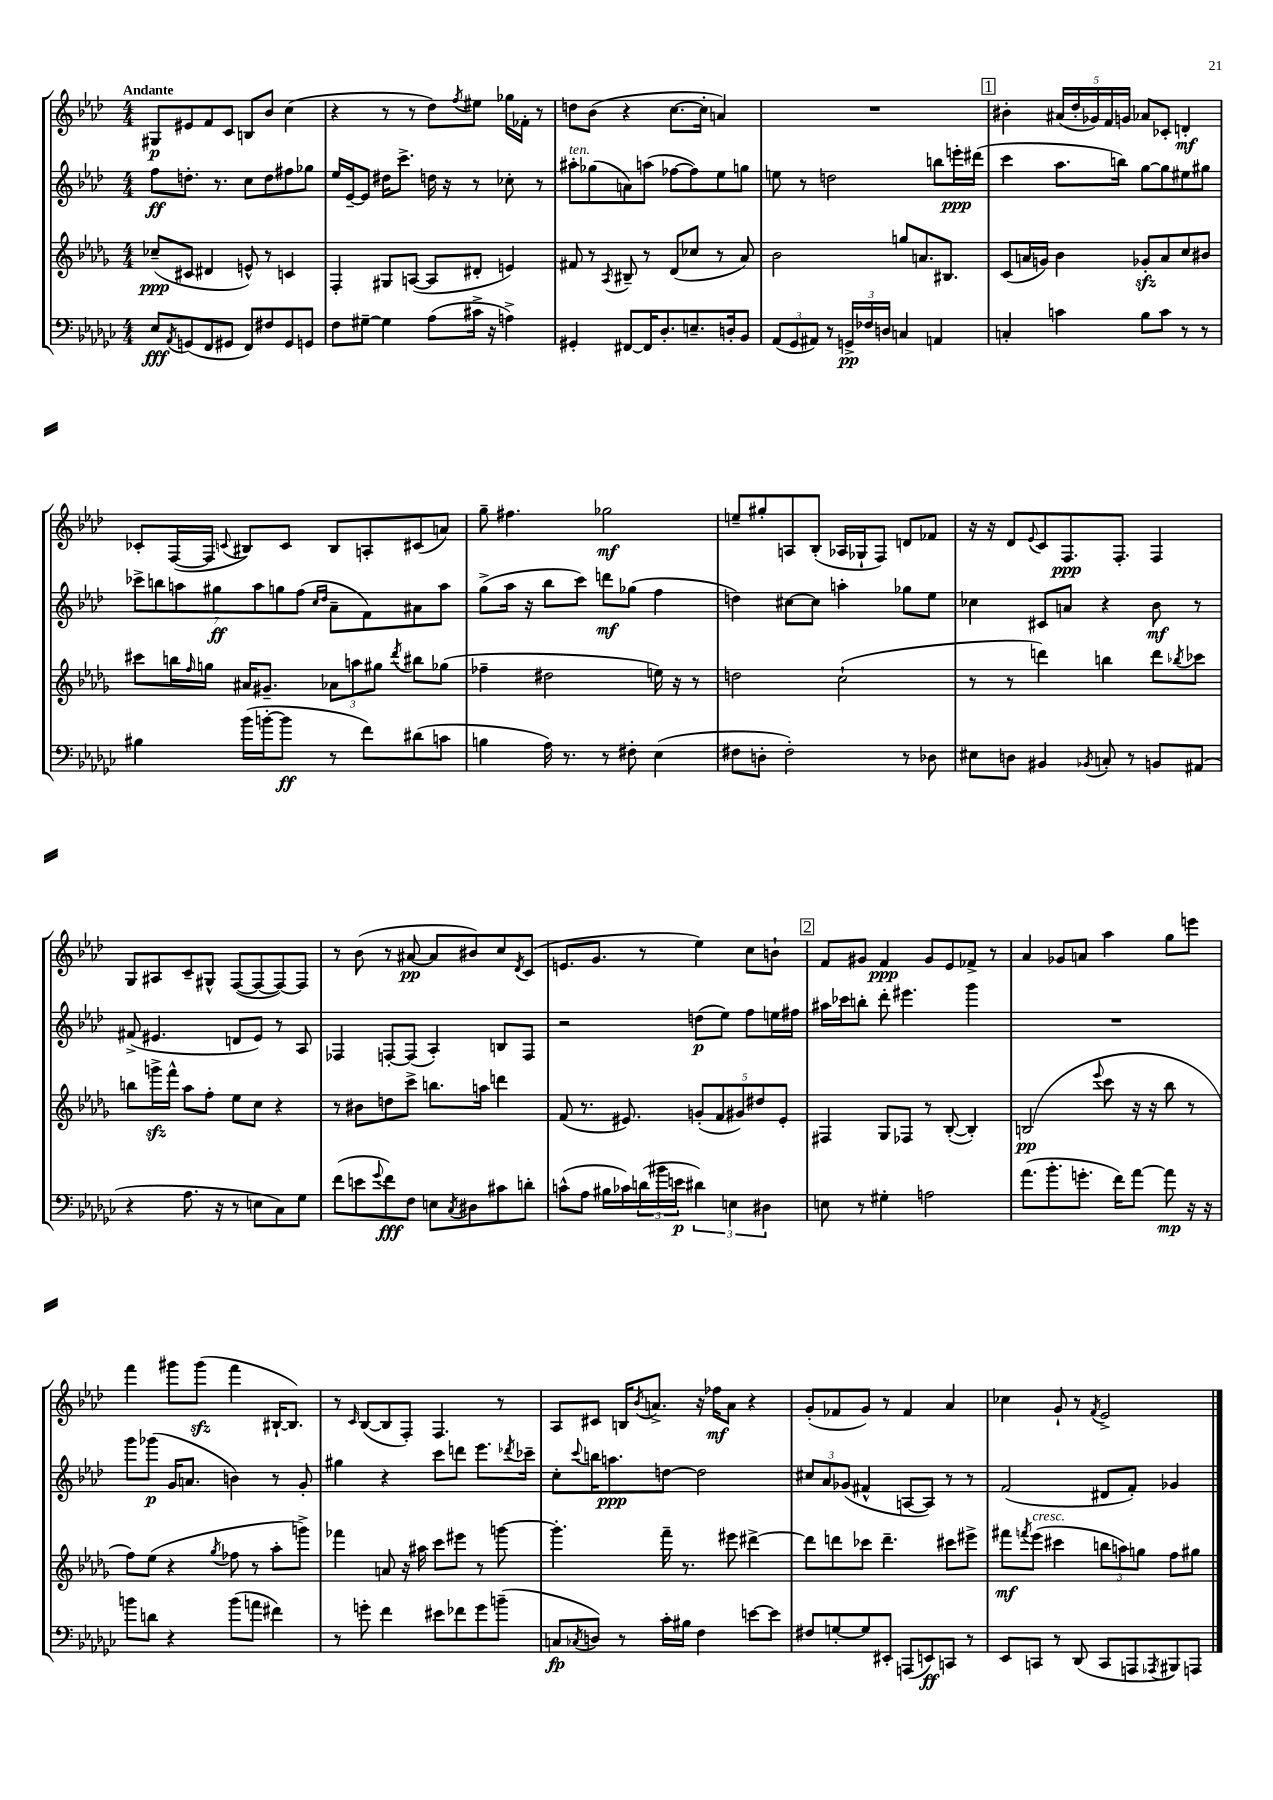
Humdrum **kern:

**kern	**dynam	**kern	**dynam	**kern	**dynam	**kern	**dynam
*part4	*part4	*part3	*part3	*part2	*part2	*part1	*part1
*staff4	*staff4	*staff3	*staff3	*staff2	*staff2	*staff1	*staff1
*clefF4	*	*clefG2	*	*clefG2	*	*clefG2	*
*k[b-e-a-d-g-c-]	*	*k[b-e-a-d-g-]	*	*k[b-e-a-d-]	*	*k[b-e-a-d-]	*
*M4/4	*	*M4/4	*	*M4/4	*	*M4/4	*
=1	=1	=1	=1	=1	=1	=1	=1
!	!	!	!	!	!	!LO:TX:a:B:t=Andante	!
8E-/L	fff	(8cc-X~/L	ppp	8ff\L	ff	8G#X/L	p
8qAA-/	.	.	.	.	.	.	.
(8GGn/	.	8c#X/J	.	8.ddn'\J	.	8e#X/	.
8FF/	.	4d#X/	.	.	.	8f/	.
.	.	.	.	8.r	.	.	.
8GG#X/J	.	.	.	.	.	8c/J	.
8FF/L)	.	8en^^/)	.	8cc\L	.	8Bn/L	.
8F#X/	.	8r	.	8dd\	.	8b-/J	.
8GG#/	.	4cn/	.	8ff#X\	.	(4cc\	.
8GGn/J	.	.	.	8gg-X\J	.	.	.
=2	=2	=2	=2	=2	=2	=2	=2
8F\L	.	4F'/	.	16ee-/LL	.	4r	.
.	.	.	.	[16e-~/J	.	.	.
[8G#X~\J	.	.	.	8e-/J]	.	.	.
4G#\]	.	8G#X/L	.	16dd#X\KL	.	8r	.
.	.	.	.	8.ccc^\J	.	.	.
.	.	([8An/J	.	.	.	8r	.
(8A-\L	.	8A/L]	.	16ddn\	.	8dd-\L)	.
.	.	.	.	16r	.	.	.
.	.	.	.	.	.	8qff/	.
16c#X^\Jk	.	8d#X'/J	.	8r	.	8ee#X\J	.
16r	.	.	.	.	.	.	.
4An^\)	.	4en/)	.	8cc-X'\	.	16gg-X\LL	.
.	.	.	.	.	.	16f-X'\JJ	.
.	.	.	.	8r	.	8r	.
=3	=3	=3	=3	=3	=3	=3	=3
!	!	!	!	!LO:TX:a:i:t=ten.	!	!	!
4GG#X'/	.	8f#X/	.	8aa#X'\L	.	8ddn\L	.
.	.	8r	.	(8gg-X\	.	(8b-\J	.
.	.	8qA-/	.	.	.	.	.
[8FF#X/L	.	8B#X~/	.	8an\)	.	4r	.
16FF#/K]	.	8r	.	(8aan\J	.	.	.
8.D-'/	.	.	.	.	.	.	.
.	.	(8d-/L	.	[8ff-X\L	.	[8.cc\L	.
8.En~/	.	8cc-X/J	.	8ff-\])	.	.	.
.	.	.	.	.	.	16cc'\Jk]	.
.	.	8r	.	8ee-\	.	4an/)	.
16Dn'/k	.	.	.	.	.	.	.
8BB-/J	.	8a-/)	.	8ggn\J	.	.	.
=4	=4	=4	=4	=4	=4	=4	=4
(12AA-/L	.	2b-\	.	8een\	.	1r	.
12GG-/	.	.	.	.	.	.	.
.	.	.	.	8r	.	.	.
12AA#X/J)	.	.	.	.	.	.	.
8r	.	.	.	2ddn\	.	.	.
24GGn^/LL	pp	.	.	.	.	.	.
24F-X/	.	.	.	.	.	.	.
24Dn/JJ	.	.	.	.	.	.	.
4Cn/	.	8ggn/L	.	.	.	.	.
.	.	8.an/	.	.	.	.	.
4AAn/	.	.	.	8bbn\L	.	.	.
.	.	8.B#X/J	.	.	.	.	.
.	.	.	.	16eeen'\L	ppp	.	.
.	.	.	.	(16ddd#X\JJ	.	.	.
!!LO:REH:place=s1:t=1
=5	=5	=5	=5	=5	=5	=5	=5
4Cn'/	.	(8c/L	.	4ccc\	.	4b#X'\	.
.	.	16an/L	.	.	.	.	.
.	.	16gn/JJ)	.	.	.	.	.
4cn\	.	4b-\	.	8.aa-\L	.	(20a#X/LL	.
.	.	.	.	.	.	20dd-'/	.
.	.	.	.	.	.	20g-X/)	.
.	.	.	.	.	.	20f/	.
.	.	.	.	16bbn\Jk)	.	.	.
.	.	.	.	.	.	20gn/JJ	.
8B-\L	.	8g-Xzz'/L	.	[8gg\L	.	8a-X/L	.
8c\J	.	8a/	.	8gg\]	.	8c-X'/J	.
8r	.	8cc/	.	8ee#X\	.	4dn'/	mf
8r	.	8b#X/J	.	8gg#X\J	.	.	.
!!LO:LB:g=z
=6	=6	=6	=6	=6	=6	=6	=6
4B#X\	.	8ccc#X\L	.	14ccc-X^\L	.	8c-X'/L	.
.	.	.	.	14bbn\	.	.	.
.	.	16bbn\L	.	.	.	([16F/L	.
.	.	.	.	14aan\	.	.	.
.	.	16qqff/	.	.	.	.	.
.	.	16ggn\JJ	.	.	.	16F/JJ]	.
.	.	.	.	14gg#X\	ff	.	.
.	.	.	.	.	.	8qqcn/	.
(16b-\LL	.	16a#X/KL	.	.	.	8B#X/L)	.
.	.	.	.	14aa\	.	.	.
[16bn'\J	.	8.g#X~/J	.	.	.	.	.
.	.	.	.	14ggn\	.	.	.
8b\J]	ff	.	.	.	.	8c/J	.
.	.	.	.	(14ff\J	.	.	.
.	.	.	.	16qqcc/LL	.	.	.
.	.	.	.	16qqdd-/JJ	.	.	.
8r	.	12a-X\L	.	8a-~\L	.	8B#/L	.
.	.	12aan\	.	.	.	.	.
8f\L)	.	.	.	8f\)	.	8An'/	.
.	.	12gg#X\J	.	.	.	.	.
.	.	8qddd-/	.	.	.	.	.
(8d#X\	.	8bb#X\L	.	8a#X\	.	(8c#X/	.
8cn\J	.	(8gg-X\J	.	8aa\J	.	8an/J)	.
=7	=7	=7	=7	=7	=7	=7	=7
4Bn\	.	4ff-X~\	.	(8gg^\L	.	8gg~\	.
.	.	.	.	16aa-\Jk	.	4.ff#X\	.
.	.	.	.	16r	.	.	.
16A-\)	.	2dd#X\	.	8bb-\L	.	.	.
8.r	.	.	.	.	.	.	.
.	.	.	.	8ccc\J)	.	.	.
8r	.	.	.	8dddn\L	mf	2gg-X\	mf
8F#X'\	.	.	.	(8gg-X\J	.	.	.
(4E-\	.	16een\)	.	4ff\	.	.	.
.	.	16r	.	.	.	.	.
.	.	8r	.	.	.	.	.
=8	=8	=8	=8	=8	=8	=8	=8
8F#X\L	.	2ddn\	.	4ddn\)	.	8een~/L	.
8Dn'\J	.	.	.	.	.	8gg#X'/	.
2F#'\)	.	.	.	[8cc#X\L	.	8An/	.
.	.	.	.	8cc#\J]	.	(8B-'/J	.
.	.	(2cc`\	.	4aan'\	.	16A-X/LL	.
.	.	.	.	.	.	16G-X`/J	.
.	.	.	.	.	.	8F/J)	.
8r	.	.	.	8gg-X\L	.	8dn/L	.
8D-X\	.	.	.	8ee-\J	.	8f-X/J	.
=9	=9	=9	=9	=9	=9	=9	=9
8E#X\L	.	8r	.	4cc-X\	.	16r	.
.	.	.	.	.	.	16r	.
8Dn\J	.	8r	.	.	.	8d-/L	.
.	.	.	.	.	.	8qqe-/	.
4BB#X/	.	4dddn\)	.	8c#X/L	.	8c/	.
.	.	.	.	8an/J	.	8.F/	ppp
8qBB-X/	.	.	.	.	.	.	.
8Cn'/	.	4bbn\	.	4r	.	.	.
.	.	.	.	.	.	8.F'/J	.
8r	.	.	.	.	.	.	.
8BBn/L	.	8ddd\L	.	8b-\	mf	4F/	.
.	.	8qbb-X/	.	.	.	.	.
(8AA#X/J	.	8ccc-X\J	.	8r	.	.	.
!!LO:LB:g=z
=10	=10	=10	=10	=10	=10	=10	=10
4r	.	8bbn\L	.	(8f#X^/	.	8G/L	.
.	.	16gggnzz^\L	.	4.e#X/	.	8A#X/	.
.	.	16fff^^\JJ	.	.	.	.	.
8.A-\	.	8aa-\L	.	.	.	8c~/	.
.	.	8ff'\J	.	.	.	8G#X^^/J	.
16r	.	.	.	.	.	.	.
8r	.	8ee-\L	.	8dn/L	.	([8F/L	.
8En\L	.	8cc\J	.	8e#/J)	.	8F/_	.
8C-\)	.	4r	.	8r	.	8F/_)	.
8G-\J	.	.	.	8A-/	.	8F/J]	.
=11	=11	=11	=11	=11	=11	=11	=11
(8f\L	.	8r	.	4F-X/	.	8r	.
8en\	.	8b#X\L	.	.	.	(8b-\	.
8qqg-/	.	.	.	.	.	.	.
8f\)	fff	8ddn\	.	[8Fn'/L	.	8r	.
8F\J	.	8ccc^\J	.	(8F/J]	.	[8a#X/	pp
8En\L	.	8.bbn\L	.	4A-'/)	.	8a#/L]	.
8qC-/	.	.	.	.	.	.	.
8D#X\	.	.	.	.	.	8b#X/)	.
.	.	16aan\Jk	.	.	.	.	.
8c#X\	.	4dddn\	.	8Bn/L	.	8cc/	.
.	.	.	.	.	.	8qd-/	.
8dn'\J	.	.	.	8F/J	.	(8c/J	.
=12	=12	=12	=12	=12	=12	=12	=12
(8cn^^\L	.	(8f/	.	2r	.	8.en/L	.
8A-\J	.	8.r	.	.	.	.	.
.	.	.	.	.	.	8.g/J	.
16B#X\LL	.	.	.	.	.	.	.
16c-X\)	.	8.e#X/)	.	.	.	.	.
(24dn\	.	.	.	.	.	8r	.
24b#X\	.	.	.	.	.	.	.
24en\JJ	p	.	.	.	.	.	.
6d#X\)	.	(10gn'/L	.	(8ddn\L	p	4ee-\)	.
.	.	10f/	.	.	.	.	.
.	.	.	.	8ee-\J)	.	.	.
6En\	.	.	.	.	.	.	.
.	.	10g#X/)	.	.	.	.	.
.	.	.	.	8ff\L	.	8cc\L	.
.	.	10dd#X/	.	.	.	.	.
6D#X\	.	.	.	.	.	.	.
.	.	.	.	16een\L	.	8bn`\J	.
.	.	10e#'/J	.	.	.	.	.
.	.	.	.	16ff#X\JJ	.	.	.
!!LO:REH:place=s1:t=2
=13	=13	=13	=13	=13	=13	=13	=13
8En\	.	4F#X/	.	16aa#X\LL	.	8f/L	.
.	.	.	.	16ccc-X\J	.	.	.
8r	.	.	.	8bbn'\J	.	8g#X/J	.
4G#X'\	.	8G-/L	.	8ddd-'\	.	4f/	ppp
.	.	8F-X/J	.	4.eee#X\	.	.	.
2An\	.	8r	.	.	.	8g#/L	.
.	.	([8B-'/	.	.	.	8e-/	.
.	.	4B-'/])	.	4ggg\	.	8f-X^/J	.
.	.	.	.	.	.	8r	.
=14	=14	=14	=14	=14	=14	=14	=14
(8.a-\L	.	(2Bn/	pp	1r	.	4a-/	.
8.b-'\	.	.	.	.	.	.	.
.	.	.	.	.	.	8g-X/L	.
8.gn'\J	.	.	.	.	.	8an/J	.
.	.	8qqeee-/	.	.	.	.	.
.	.	8ccc\	.	.	.	4aa-\	.
16f\KL)	.	.	.	.	.	.	.
[8a-\J	.	16r	.	.	.	.	.
.	.	16r	.	.	.	.	.
8a-\]	mp	8bb-\	.	.	.	8gg\L	.
16r	.	8r	.	.	.	8eeen\J	.
16r	.	.	.	.	.	.	.
!!LO:LB:g=z
=15	=15	=15	=15	=15	=15	=15	=15
8bn\L	.	8ff\L)	.	8ggg\L	.	4fff\	.
8dn\J	.	(8ee-\J	.	(8ggg-X\J	p	.	.
4r	.	4r	.	16g/KL	.	8ggg#X\L	.
.	.	.	.	8.an/J	.	.	.
.	.	.	.	.	.	(8ggg#zz\J	.
.	.	8qgg-/	.	.	.	.	.
(8b\L	.	8ff-X\	.	4bn\)	.	4fff\	.
8an\J	.	8r	.	.	.	.	.
4f#X\)	.	8aa-'\L	.	8r	.	[16B#X`/KL	.
.	.	.	.	.	.	8.B#/J])	.
.	.	8gggn^\J)	.	8g'/	.	.	.
=16	=16	=16	=16	=16	=16	=16	=16
8r	.	4fff-X\	.	4gg#X\	.	8r	.
.	.	.	.	.	.	16qqc/	.
8gn'\	.	.	.	.	.	([8B-/L	.
4f\	.	8an/	.	4r	.	8B-/]	.
.	.	16r	.	.	.	8F'/J)	.
.	.	16aa#X\	.	.	.	.	.
8e#X\L	.	8ccc\L	.	8ccc\L	.	4.F/	.
8f-X\	.	8eee#X\J	.	8dddn\J	.	.	.
8g\	.	8r	.	8.eee-\L	.	.	.
(8bn~\J	.	[8gggn\	.	.	.	8r	.
.	.	.	.	8qddd-X/	.	.	.
.	.	.	.	16ccc-X~\Jk	.	.	.
=17	=17	=17	=17	=17	=17	=17	=17
8Cn/L	fp	4.ggg'\]	.	8cc'\L	.	8A-/L	.
8qC-X/	.	.	.	8qqccc/	.	.	.
8Dn/J)	.	.	.	16bbn\K	.	8c#X/J	.
.	.	.	.	8.aan\	ppp	.	.
8r	.	.	.	.	.	16Bn/KL	.
.	.	.	.	.	.	8qb-/	.
.	.	.	.	.	.	8.an^/J	.
16c-'\LL	.	16fff~\	.	[8ddn\J	.	.	.
16B#X\JJ	.	8.r	.	.	.	.	.
4F\	.	.	.	2dd\]	.	16r	.
.	.	.	.	.	.	16ff-X\KL	mf
.	.	8eee#X\	.	.	.	8a\J	.
[8en\L	.	[4ddd#X^\	.	.	.	4r	.
8e\J]	.	.	.	.	.	.	.
=18	=18	=18	=18	=18	=18	=18	=18
8F#X/L	.	8ddd#\L]	.	12cc#X/L	.	(8g'/L	.
.	.	.	.	12a-/	.	.	.
[8Gn'/	.	8dddn\	.	.	.	8f-X/	.
.	.	.	.	(12g-X/J	.	.	.
8G/]	.	8ccc-X\J	.	4f#X^^/	.	8g/J)	.
8EE#X'/J	.	4.ddd~\	.	.	.	8r	.
(8AAAn/L	.	.	.	[8An/L	.	4f-/	.
8EEn/)	ff	.	.	8A/J])	.	.	.
8CCn/J	.	8ccc#X\L	.	8r	.	4a-/	.
8r	.	8eee#X^\J	.	8r	.	.	.
=19	=19	=19	=19	=19	=19	=19	=19
8EE-/L	.	8fff#X\L	mf	(2f/	.	4cc-X\	.
.	.	8qfffn/	.	.	.	.	.
!	!	!LO:TX:a:i:t=cresc.	!	!	!	!	!
8CCn/J	.	(8eee-\J	.	.	.	.	.
8r	.	4ccc#X\	.	.	.	8g`/	.
(8DD-/	.	.	.	.	.	8r	.
.	.	.	.	.	.	8qf/	.
8CC/L	.	12bbn\L	.	8d#X/L	.	2e-^/	.
.	.	12aan\)	.	.	.	.	.
8AAAn/	.	.	.	8f'/J)	.	.	.
.	.	12ggn\J	.	.	.	.	.
8qAAA-X/	.	.	.	.	.	.	.
8BBB#X/)	.	8ff\L	.	4g-X/	.	.	.
8AAAn/J	.	8gg#X\J	.	.	.	.	.
==	==	==	==	==	==	==	==
*-	*-	*-	*-	*-	*-	*-	*-
